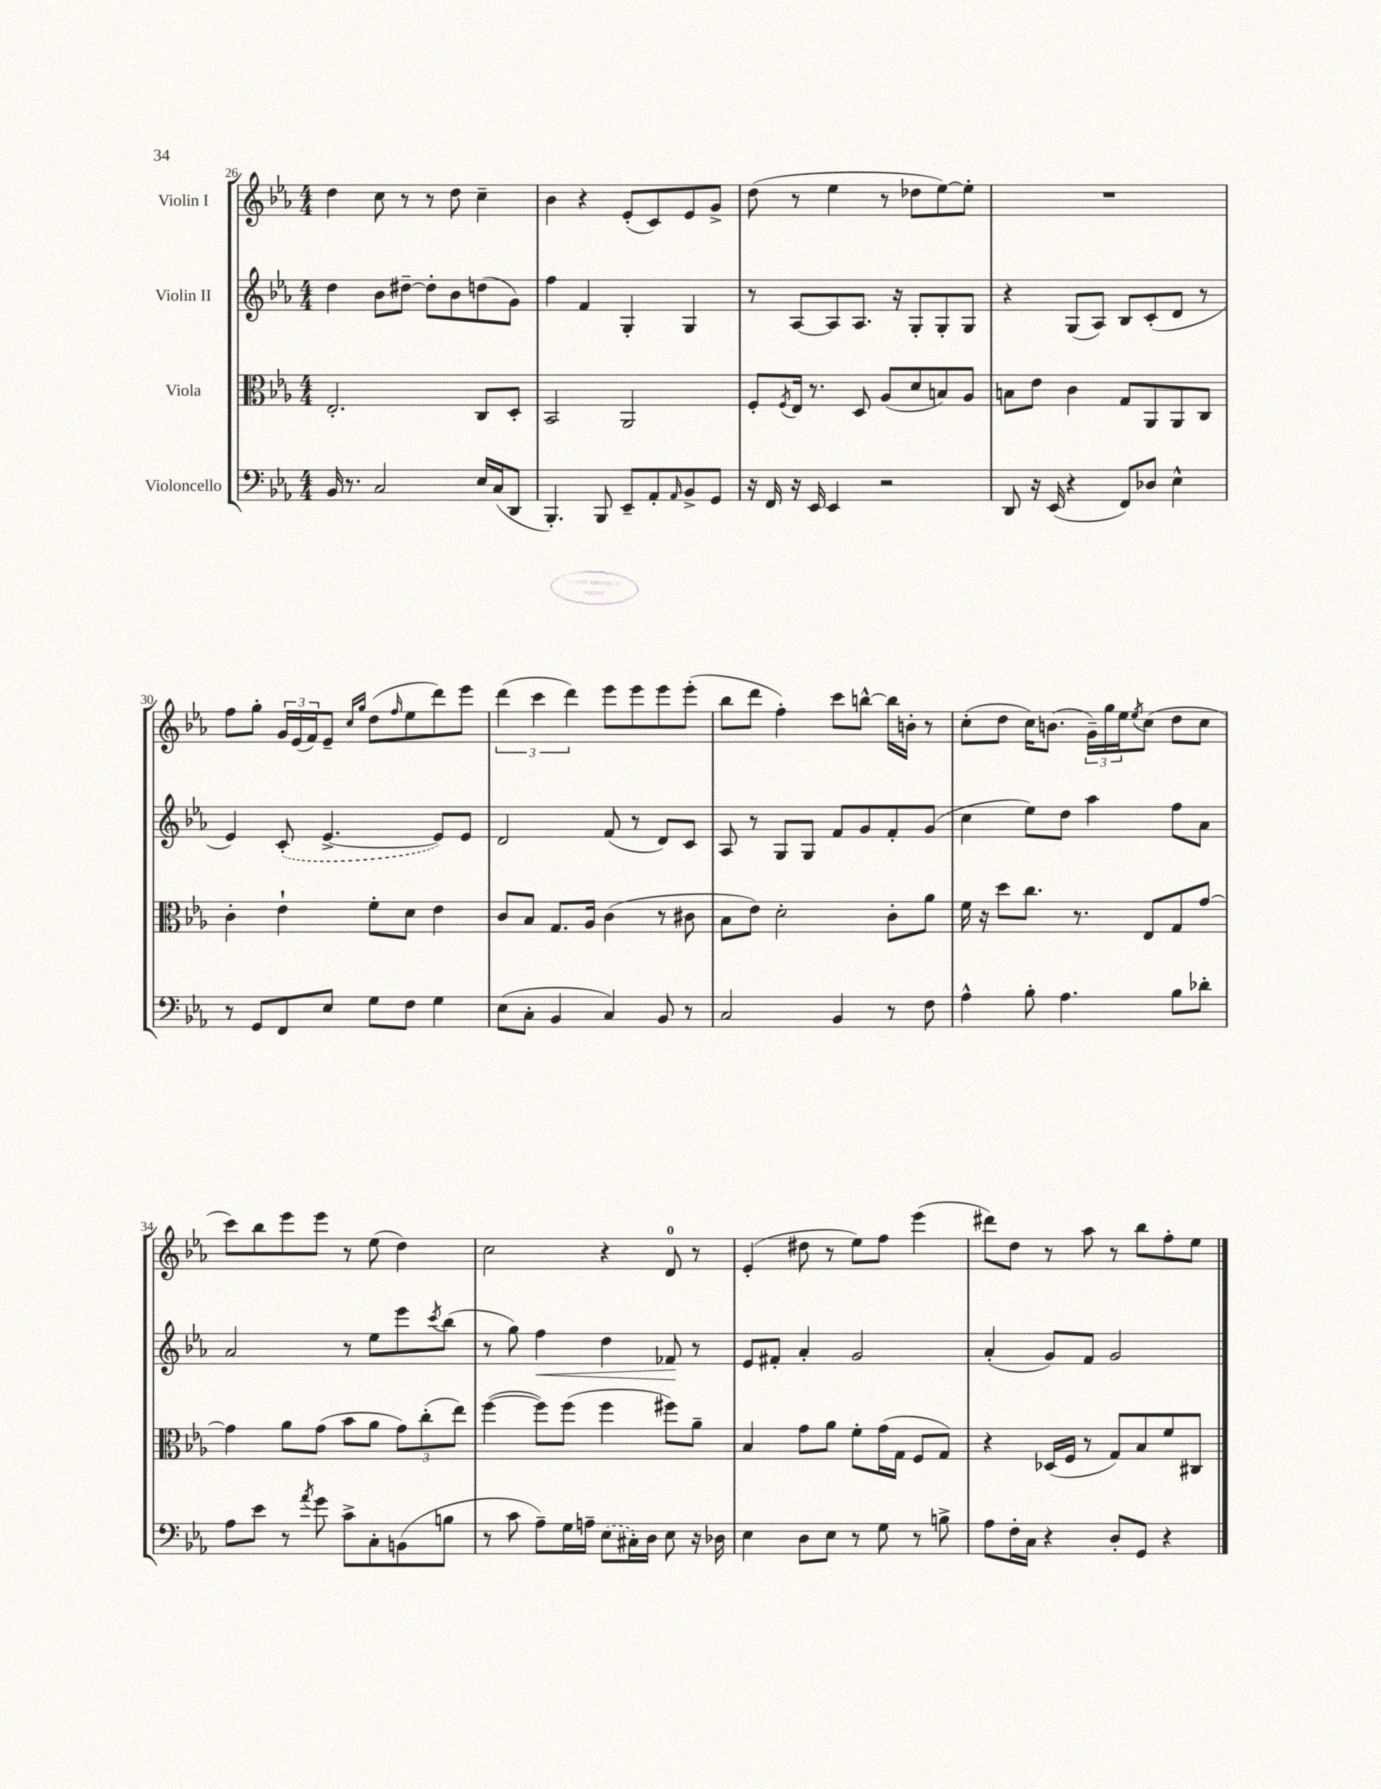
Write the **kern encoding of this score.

**kern	**kern	**kern	**dynam	**kern
*part4	*part3	*part2	*part2	*part1
*staff4	*staff3	*staff2	*staff2	*staff1
*I"Violoncello	*I"Viola	*I"Violin II	*	*I"Violin I
*clefF4	*clefC3	*clefG2	*	*clefG2
*k[b-e-a-]	*k[b-e-a-]	*k[b-e-a-]	*	*k[b-e-a-]
*M4/4	*M4/4	*M4/4	*	*M4/4
=26	=26	=26	=26	=26
16BB-/	2.E-'/	4dd\	.	4dd\
8.r	.	.	.	.
2C/	.	8b-\L	.	8cc\
.	.	[8dd#X~\J	.	8r
.	.	8dd#'\L]	.	8r
.	.	8b-\	.	8dd\
16E-/LL	8C/L	(8ddn\	.	4cc~\
(16C/J	.	.	.	.
8DD/J	8D'/J	8g\J)	.	.
=27	=27	=27	=27	=27
4.BBB-'/)	2BB-/	4ff\	.	4b-\
.	.	4f/	.	4r
8BBB-/	.	.	.	.
8EE-~/L	2AA-/	4G'/	.	(8e-'/L
8AA-'/	.	.	.	8c/)
16qqAA-/	.	.	.	.
8BB-^/	.	4G/	.	8e-/
8GG/J	.	.	.	8g^/J
=28	=28	=28	=28	=28
16r	8F'/L	8r	.	(8dd\
16FF/	.	.	.	.
.	8qF/	.	.	.
16r	16E-/Jk	[8A-/L	.	8r
16EE-/	8.r	.	.	.
4EE-/	.	8A-/]	.	4ee-\
.	8D/	8.A-/J	.	.
2r	(8A-/L	.	.	8r
.	.	16r	.	.
.	8d/	8G'/L	.	8dd-X\L
.	8Bn/)	8G'/	.	[8ee-\)
.	8A-/J	8G/J	.	8ee-'\J]
=29	=29	=29	=29	=29
8DD/	8Bn\L	4r	.	1r
16r	8e-\J	.	.	.
(16EE-/	.	.	.	.
4r	4c\	(8G/L	.	.
.	.	8A-/J)	.	.
8FF/L)	8G/L	8B-/L	.	.
8D-X/J	8AA-/	(8c'/	.	.
4E-^^\	8AA-/	8d/J	.	.
.	8C/J	8r	.	.
!!LO:LB:g=z
=30	=30	=30	=30	=30
8r	4c'\	4e-/)	.	8ff\L
8GG/L	.	.	.	8gg'\J
8FF/	4e-`\	(8c'/	.	24g/LL
.	.	.	.	(24e-/
.	.	.	.	24f/J)
8E-/J	.	[4.e-^/	.	8e-~/J
.	.	.	.	16qqcc/LL
.	.	.	.	16qqgg/JJ
8G\L	8f'\L	.	.	(8dd\L
.	.	.	.	16qqff/
8F\J	8d\J	.	.	8ee-\
4G\	4e-\	8e-/L])	.	8ddd\)
.	.	8e-/J	.	8eee-\J
=31	=31	=31	=31	=31
(8E-\L	8c/L	2d/	.	(6ddd\
8C'\J	8B-/J	.	.	.
.	.	.	.	6ccc\
4BB-/	8.G/L	.	.	.
.	.	.	.	6ddd\)
.	16A-/Jk	.	.	.
4C/)	(4c\	(8f/	.	8eee-\L
.	.	8r	.	8eee-\
8BB-/	8r	8d/L)	.	8eee-\
8r	8c#X\	8c/J	.	(8eee-'\J
=32	=32	=32	=32	=32
2C/	8B-\L	8A-/	.	8bb-\L
.	8e-\J)	8r	.	8ddd\J
.	2d'\	8G/L	.	4ff'\)
.	.	8G/J	.	.
4BB-/	.	8f/L	.	8ccc\L
.	.	8g/	.	[8bbn^^\J
8r	8c'\L	8f'/	.	16bb\LL]
.	.	.	.	16bn'\JJ
8F\	8a-\J	(8g/J	.	8r
=33	=33	=33	=33	=33
4A-^^\	16f\	4cc\	.	(8cc'\L
.	16r	.	.	.
.	8dd\L	.	.	8dd\J
8B-'\	8.cc\J	8ee-\L)	.	16cc\KL)
.	.	.	.	(8.bn\J
4.A-\	.	8dd\J	.	.
.	8.r	.	.	.
.	.	4aa-\	.	24g~\LL)
.	.	.	.	24gg\
.	.	.	.	24ee-\J
.	.	.	.	8qee-/
.	8E-/L	.	.	(8cc\J
8B-\L	8G/	8ff\L	.	8dd\L
8d-X'\J	[8g/J	8a-\J	.	8cc\J
!!LO:LB:g=z
=34	=34	=34	=34	=34
8A-\L	4g\]	2a-/	.	8ccc\L)
8e-\J	.	.	.	8bb-\
8r	8a-\L	.	.	8eee-\
8qa-/	.	.	.	.
8g\	(8g\J	.	.	8eee-\J
8c^\L	8b-\L	8r	.	8r
8C'\	8a-\J	8ee-\L	.	(8ee-\
(8BBn\	12g\L)	8eee-\	.	4dd\)
.	(12cc'\	.	.	.
.	.	8qccc/	.	.
8Bn\J	.	(8bb-\J	.	.
.	12ee-\J)	.	.	.
=35	=35	=35	=35	=35
8r	([4ff\	8r	.	2cc\
8c\	.	8gg\)	.	.
!	!	!	!LO:HP:b	!
8A-~\L)	8ff\L])	4ff\	<	.
16G\L	(8ff\J	.	.	.
16An~\JJ	.	.	.	.
(8E-\L	4ff\	4dd\	.	4r
16C#X'\L)	.	.	.	.
16D\JJ	.	.	.	.
8E-\	8ff#X\L)	8f-X/	.	8d/
16r	8a-~\J	8r	[	8r
16D-X\	.	.	.	.
=36	=36	=36	=36	=36
4E-\	4B-/	8e-/L	.	(4e-'/
.	.	8f#X'/J	.	.
8D\L	8g\L	4a-'/	.	8dd#X\
8E-\J	8a-\J	.	.	8r
8r	8f'\L	2g/	.	8ee-\L)
8G\	(16g\L	.	.	8ff\J
.	16G\JJ	.	.	.
8r	8F/L	.	.	(4eee-\
8Bn^\	8G/J)	.	.	.
=37	=37	=37	=37	=37
8A-\L	4r	(4a-'/	.	8ddd#X\L)
16F'\L	.	.	.	8dd\J
16C\JJ	.	.	.	.
4r	(16D-X/LL	8g/L)	.	8r
.	16F/JJ	.	.	.
.	8r	8f/J	.	8aa-\
8D'/L	8G/L)	2g/	.	8r
8GG/J	8B-/	.	.	8bb-\L
4r	8f/	.	.	8ff'\
.	8C#X/J	.	.	8ee-\J
==	==	==	==	==
*-	*-	*-	*-	*-
